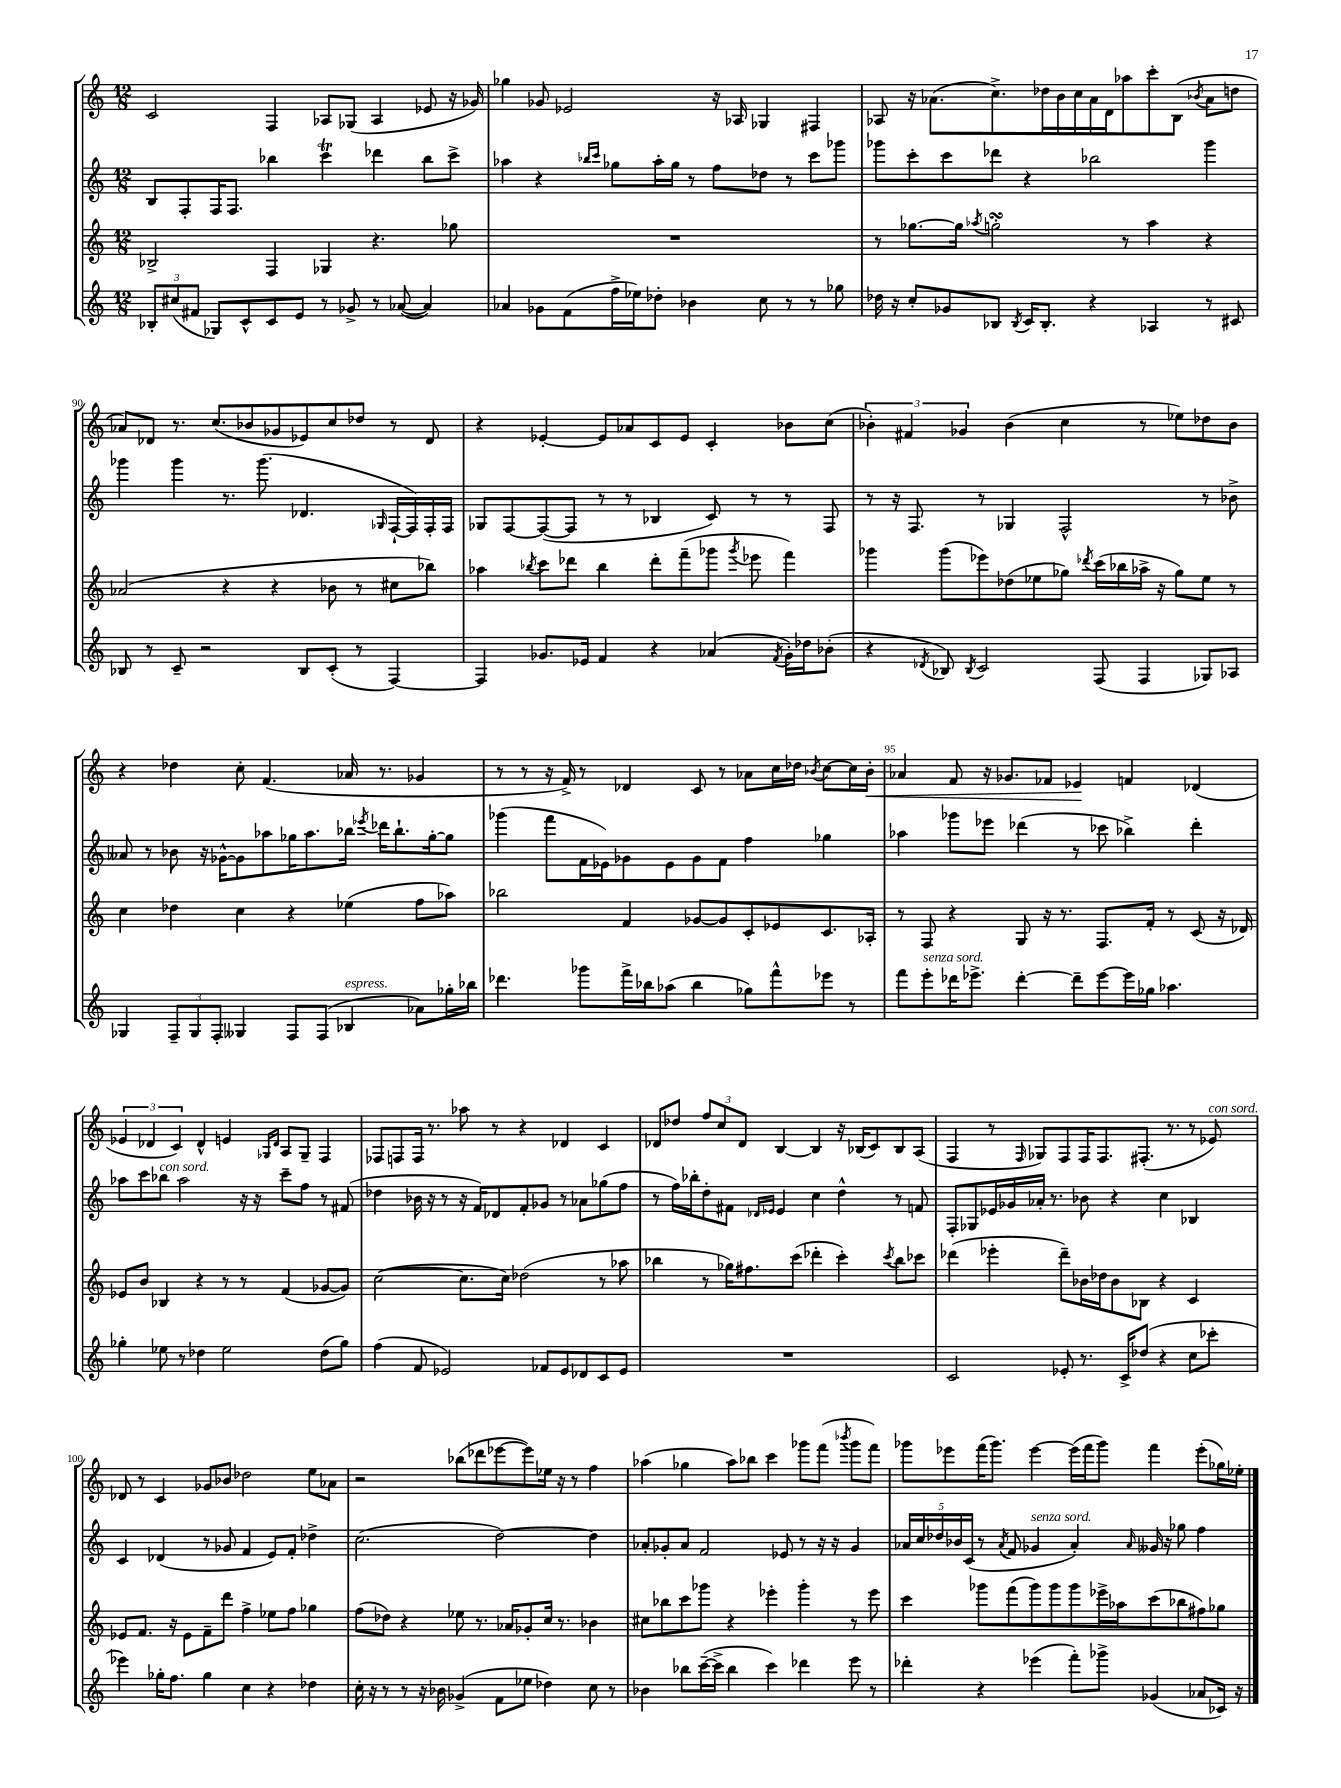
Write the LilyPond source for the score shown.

<<
\new StaffGroup <<
\new Staff = "s0" {
    \clef treble \key c \major \numericTimeSignature \time 12/8
    \autoBeamOff c'2 f4 aes8[ ges8]( aes4 ees'8 r16 ges'16) |
    ges''4 ges'8 ees'2 r16 aes16 ges4 fis4 |
    aes8 r16 aes'8.[( c''8.->) des''16 b'16 c''16 aes'16 d'16 aes''8 c'''8-. b8]( \acciaccatura { bes'8 } aes'8[ d''8] |
    aes'8[) des'8] r8. c''8.[( bes'8 ges'8 ees'8) c''8 des''8] r8 des'8 |
    r4 ees'4~-. ees'8[ aes'8 c'8 ees'8] c'4-. bes'8[ c''8]( |
    \tuplet 3/2 { bes'4-.) fis'4 ges'4 } bes'4( c''4 r8 ees''8[) des''8 bes'8] |
    r4 des''4 c''8-. f'4.( aes'16 r8. ges'4 |
    r8 r8 r16 f'16->) r8 des'4 c'8 r8 aes'8[ c''16 des''16] \acciaccatura { bes'8 } c''8[~ c''16 bes'16]-.\< |
    aes'4 f'8 r16 ges'8.[ fes'8] ees'4\! f'4 des'4( |
    \tuplet 3/2 { ees'4 des'4 c'4) } des'4-^ e'4 \grace { ges16[ des'16] } a8[ ges8]-- f4 |
    fes8[ f8 f16] r8. aes''8 r8 r4 des'4 c'4 |
    des'8[ des''8] \tuplet 3/2 { f''8[ c''8 des'8] } b4~ b4 r16 bes16[( c'8) bes8 a8]( |
    f4 r8 \grace { f16 } ges8[) f8 f16 f8. fis8.]-.( r8. r8 ees'8^\markup { \italic "con sord." }) |
    des'8 r8 c'4 ges'8[ bes'8] des''2 e''8[ aes'8] |
    r2 bes''8[( des'''8 ees'''8~ ees'''8) ees''16] r16 r8 f''4 |
    aes''4( ges''4 aes''8[) bes''8] c'''4 ges'''8[ f'''8]( \acciaccatura { bes'''8 } ges'''8[ f'''8]) |
    ges'''8[ ees'''8 f'''16( ges'''8.]) ees'''4~ ees'''16[( f'''16 ges'''8]) f'''4 ees'''8[-.( ges''16) ees''16]-. \bar "|." |
}
\new Staff = "s1" {
    \clef treble \key c \major \numericTimeSignature \time 12/8
    \autoBeamOff b8[ f8-. f16 f8.] bes''4 c'''4\trill des'''4 bes''8[ c'''8]-> |
    aes''4 r4 \grace { bes''16[ c'''16] } ges''8[ aes''16-. ges''16] r8 f''8[ des''8] r8 c'''8[ ges'''8] |
    ges'''8[ c'''8-. c'''8 des'''8] r4 bes''2 ges'''4 |
    ges'''4 ges'''4 r8. ges'''8.( des'4. \grace { ges16 } f16[~-! f16) f16-. f16] |
    ges8[ f8~ f8~( f8] r8 r8 bes4 c'8) r8 r8 f8 |
    r8 r16 f8. r8 ges4 f2-^ r8 bes'8-> |
    aeses'8 r8 bes'8 r16 ges'16[~-^ ges'8 aes''8 ges''16 aes''8. bes''16] \acciaccatura { ees'''8 } des'''16[ bes''8.-! ges''16~-. ges''8] |
    ges'''4( f'''8[ f'16 ees'16) ges'8 ees'8 ges'8 f'8] f''4 ges''4 |
    aes''4 ges'''8[ ees'''8] des'''4( r8 ces'''8 bes''4->) des'''4-. |
    aes''8[ c'''8 bes''8]^\markup { \italic "con sord." } aes''2 r16 r16 c'''8[-- f''8] r8 fis'8( |
    des''4 bes'16 r16 r8 r16 f'16[) des'8 f'8-. ges'8] r8 aes'8[ ges''8( f''8] |
    r8 f''16[) bes''16-. d''8-. fis'8] \grace { des'16[ ees'16] } ees'4 c''4 d''4-^ r8 f'8 |
    f8[-. ges8 ees'16 ges'16 aes'16]-. r8. bes'8 r4 c''4 bes4 |
    c'4 des'4( r8 ges'8 f'4 e'8[) f'8]-. des''4-> |
    c''2.( d''2~) d''4 |
    aes'8[-. ges'8-. aes'8] f'2 ees'8 r8 r16 r16 ges'4 |
    \tuplet 5/4 { aes'16[ c''16 des''16 bes'16 c'16]( } r8 \acciaccatura { aes'8 } f'8 ges'4^\markup { \italic "senza sord." } aes'4-.) \grace { aes'16 } geses'16 r16 ges''8 f''4 \bar "|." |
}
\new Staff = "s2" {
    \clef treble \key c \major \numericTimeSignature \time 12/8
    \autoBeamOff bes2-> f4 ges4 r4. ges''8 |
    R1. |
    r8 ges''8.[~ ges''16] \acciaccatura { aes''8 } g''2-.\turn r8 aes''4 r4 |
    aes'2( r4 r4 bes'8 r8 cis''8[ bes''8]) |
    aes''4 \acciaccatura { bes''8 } c'''8[ des'''8] bes''4 des'''8[-. f'''8--( ges'''8] \acciaccatura { ges'''8 } ees'''8 f'''4) |
    ges'''4 ges'''8[( ees'''8) des''8( ees''8 ges''8]) \acciaccatura { des'''8 } c'''16[( bes''16 aes''16]-> r16 ges''8[) ees''8] r8 |
    c''4 des''4 c''4 r4 ees''4( f''8[ aes''8]) |
    bes''2 f'4 ges'8[~ ges'8 c'8-. ees'8 c'8. aes16]-. |
    r8 f8 r4 g8 r16 r8. f8.[ f'16]-. r8 c'8( r16 des'16) |
    ees'8[ b'8] bes4 r4 r8 r8 f'4( ges'8[~ ges'8]) |
    c''2~( c''8.[ c''16]) des''2( r8 aes''8 |
    bes''4 r8 ges''16[) fis''8. c'''8]( des'''4-. c'''4-.) \acciaccatura { c'''8 } bes''8[ ces'''8] |
    des'''4( ees'''4-. des'''8[--) bes'16 des''16 bes'8 bes8] r4 c'4 |
    ees'8[ f'8.] r16 ees'8[ f'8-- d'''8] f''4-> ees''8[ f''8] ges''4 |
    f''8[( des''8]) r4 ees''8 r8. aes'16[ ges'8-. c''16] r8. bes'4 |
    cis''8[ bes''8 c'''8 ges'''8] r4 ees'''4-. ges'''4-. r8 ees'''8 |
    c'''4 ges'''8[ f'''8( ges'''8) ges'''8 ges'''8 ees'''16-> aes''16 c'''8( bes''8 fis''8) ges''8] \bar "|." |
}
\new Staff = "s3" {
    \clef treble \key c \major \numericTimeSignature \time 12/8
    \autoBeamOff \tuplet 3/2 { bes8[-. cis''8( fis'8] } ges8[) c'8-^ c'8 e'8] r8 ges'8-> r8 aes'8~( aes'4) |
    aes'4 ges'8[ f'8( f''16-> ees''16) des''8]-. bes'4 c''8 r8 r8 ges''8 |
    des''16 r16 c''8[-. ges'8 bes8] \acciaccatura { bes8 } c'16[ bes8.]-. r4 aes4 r8 cis'8 |
    bes8 r8 c'8-- r2 bes8[ c'8]-.( r8 f4~) |
    f4 ges'8.[ ees'16] f'4 r4 aes'4( \acciaccatura { f'8 } ges'16[-.) des''16 bes'8]-.( |
    r4 \acciaccatura { des'8 } bes8) \acciaccatura { bes8 } c'2 f8( f4 ges8[) aes8] |
    ges4 \tuplet 3/2 { f8[-- ges8 f8]-. } geses4 f8[ f8]( bes4^\markup { \italic "espress." } aes'8[) ges''16-. bes''16] |
    des'''4. ges'''8[ f'''16-> bes''16 aes''8]( bes''4 ges''8[) f'''8-^ ees'''8] r8 |
    f'''8[ e'''8-.^\markup { \italic "senza sord." } des'''16 ees'''8.]-> des'''4~-. des'''8[-- ees'''8~ ees'''16 ges''16] aes''4. |
    ges''4-. ees''8 r8 des''4 ees''2 des''8[( ges''8]) |
    f''4( f'8 ees'2) fes'8[ ees'8 des'8 c'8 ees'8] |
    R1. |
    c'2 ees'8-. r8. c'16[-> des''8]( r4 c''8[ ces'''8]-. |
    ees'''4) ges''16[-. f''8.] ges''4 c''4 r4 des''4 |
    c''16-. r16 r8 r8 r16 bes'16 ges'4->( f'8[ ees''8] des''4) c''8 r8 |
    bes'4 bes''8[ c'''16~--( c'''16]-> bes''4 c'''4) des'''4 e'''8 r8 |
    des'''4-. r4 ees'''4( f'''8[-.) ges'''8]-> ges'4( aes'8[ ces'16]) r16 \bar "|." |
}
>>
>>
\layout { \context { \Score currentBarNumber = #87 \override BarNumber.break-visibility = ##(#f #t #t) barNumberVisibility = #(every-nth-bar-number-visible 5) } }
